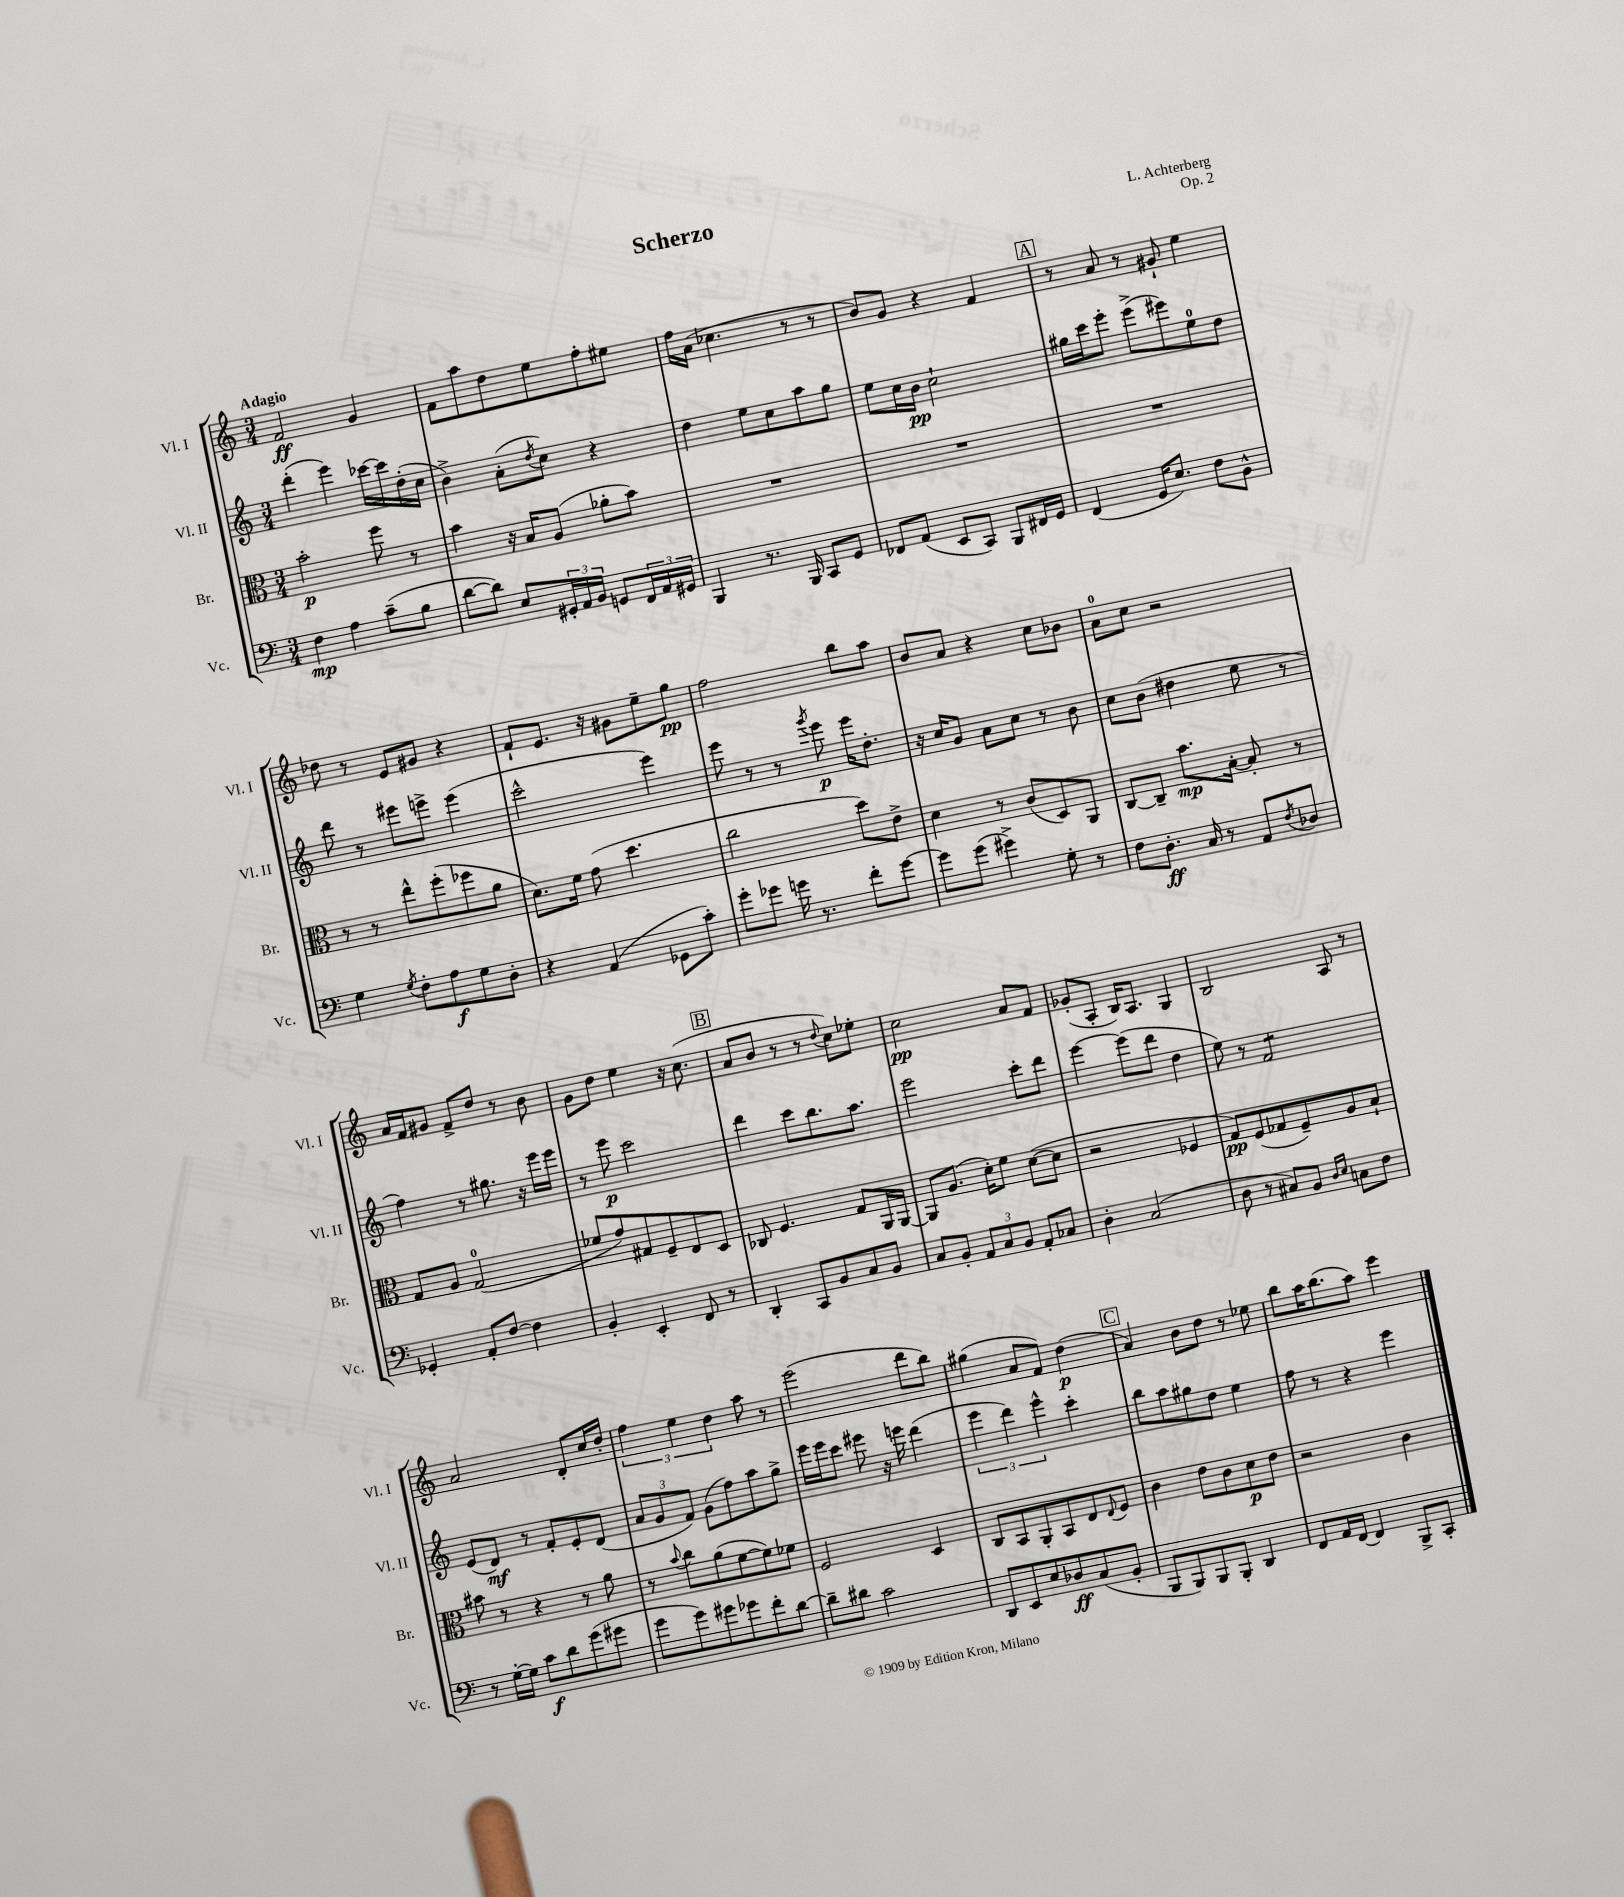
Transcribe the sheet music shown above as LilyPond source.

\header { title = "Scherzo" composer = "L. Achterberg" opus = "Op. 2" }
<<
\new StaffGroup <<
\new Staff = "s0" \with { instrumentName = "Vl. I" shortInstrumentName = "Vl. I" } {
    \clef treble \key c \major \numericTimeSignature \time 3/4 \tempo "Adagio"
    f'2\ff g'4 |
    f'8 a''8 d''8 e''8 f''8-. eis''8 |
    f''16 a'16( ces''4. r8 r8 |
    b'8) g'8 r4 f'4 |
    \mark \markup { \box "A" } r8 a'8 r8 gis'8-! e''4 |
    des''8 r8 e'8 gis'8 r4 |
    f'8-! e'8. r16 gis'8 e''8-- g''8\pp |
    f''2 b''8 a''8 |
    b'8 a'8 r4 c''8 bes'8 |
    a'8-0 c''8 r2 |
    a'16 f'16 gis'8 f'8-> d''8 r8 b'8 |
    g'8 d''8 e''4 r16 c''8.( |
    \mark \markup { \box "B" } a'8 b'8 r8 r8 \appoggiatura { d''8 } c''8) ees''8-. |
    c''2\pp a'8 f'8 |
    ges'8-.( a8-. b16) a8. g4 |
    b2 a8 r8 |
    a'2 d'8-. c''16 d''16-. |
    \tuplet 3/2 { f''4 e''4 d''4 } a''8 r8 |
    e'''2( d'''8 b''8) |
    gis''4( a'8 f'8) d''4\p( |
    \mark \markup { \box "C" } a'4) b'8 d''8 r8 ees''8 |
    b''8 a''16 b''8.( a''8) e'''4 \bar "|." |
}
\new Staff = "s1" \with { instrumentName = "Vl. II" shortInstrumentName = "Vl. II" } {
    \clef treble \key c \major \numericTimeSignature \time 3/4
    d'''4-.( e'''4) ces'''16~ ces'''16 d''16-.( c''16 |
    b'4->) a'8-.( \acciaccatura { d''8 } c''8) r4 |
    d''4 e''8 c''8 a''8 g''8 |
    e''8 c''16 b'16\pp c''2-! |
    \mark \markup { \box "A" } gis''16 c'''16 e'''8-. e'''8->( eis'''8) e''8-0 d''8 |
    d'''8 r8 eis'''8 e'''8-> e'''4( |
    c'''2-^ e'''4) |
    e'''8 r8 r8 \acciaccatura { g'''8 } e'''8\p e'''16 d''8.-. |
    r16 c''16 g'8 a'8 c''8 r8 b'8 |
    c''8 b'8( dis''4 e''8 r8 |
    f''4) r8 gis''8. r16 e'''16 e'''16 |
    r8 e'''8\p c'''2 |
    \mark \markup { \box "B" } d'''4 c'''8 b''8. a''8. |
    e'''2 c'''8-. d'''8 |
    e'''4~ e'''8( d'''8 d''4 |
    e''8) r8 f'2:8 |
    e'8( d'8\mf) r8 f'8-. e'8-. d'8( |
    \tuplet 3/2 { a'8 g'8 f'8) } g'8( f''8) a''8 g''8-> |
    e'''16 e'''16 c'''8 eis'''8 r16 e'''16 d'''4( |
    \tuplet 3/2 { e'''4 d'''4) e'''4-^ } c'''4-. |
    \mark \markup { \box "C" } b''8 a''8 gis''8 d''8 e''4 |
    f''8 r8 r4 e'''4 \bar "|." |
}
\new Staff = "s2" \with { instrumentName = "Br." shortInstrumentName = "Br." } {
    \clef alto \key c \major \numericTimeSignature \time 3/4
    b'2-.\p f''8 r8 |
    b'4 r16 b16 a8( aes'8-. b'8) |
    R2. |
    R2. |
    \mark \markup { \box "A" } R2. |
    r8 r8 e''8-^ f''8-.( fes''8 a'8 |
    d'8.) f'16 g'8( d''4. |
    c''2 d''8) e'8-> |
    d'4 r8 c'8( d8) a,8 |
    c8~ c8-- b'8.\mp b16~-. b8-. r8 |
    g8 a8 g2-0( |
    fes'8 g'8) gis8 f8-- e8 d8 |
    \mark \markup { \box "B" } ces8 f4. g8 a,16 a,16~ |
    a,8 a8.( d'16-.) f'8 d'8~( d'8 |
    r2 fes4 |
    g8\pp) f8( ges8 f8--) a8 b8-! |
    bis'8 r8 r4 r8 a'8 |
    r8 \appoggiatura { b'8 } c''8 a'8( f'8~ f'8) fes'8 |
    f2 d4 |
    c8 b,8 a,8-. b,8 e8 \appoggiatura { e8 } f8 |
    \mark \markup { \box "C" } c'4 e'8 c'8 d'8\p e'8 |
    r2 c'4 \bar "|." |
}
\new Staff = "s3" \with { instrumentName = "Vc." shortInstrumentName = "Vc." } {
    \clef bass \key c \major \numericTimeSignature \time 3/4
    f4\mp a4 c'8--( b8 |
    d'8~ d'8) e8 \tuplet 3/2 { gis,16-. a,16 b,16 } g,8 \tuplet 3/2 { f,16 a,16 gis,16 } |
    b,,4 r8. b,,16 c,8 g,8 |
    fes,8 a,8( e,8 c,8) b,,8 fis,16 g,16 |
    \mark \markup { \box "A" } f,4( g,16 e8.) f8 b,8-^ |
    g4 \acciaccatura { g8 } f8-. a8\f g8 d8-. |
    r4 a,4( ges,8 c'8-.) |
    g'8-. ges'8 g'16 r8. f'8-. g'8~ |
    g'8 g'8( gis'4->) g8-. r8 |
    f8 d8.-.\ff c16 r8 a,8 \acciaccatura { f8 } des8 |
    ges,4-. a,8-. f8~ f4 |
    b,4-. e,4-. f,8 r8 |
    \mark \markup { \box "B" } d,4-. c,8 b,8 c8 b,8 |
    c8 b,8-. \tuplet 3/2 { a,8 c8 b,8 } a,8-. ces8 |
    d4-. c2( |
    d8 r8 cis8) b,8 \grace { d16 e16 } c8 f8 |
    r8 g16~-. g16 c'8\f d'8 g'8( gis'8 |
    g'8 g'8) gis'8 ges'8 f'8-. d'8~ |
    d'8-- dis'8 c'2 |
    d,8 e,8 e8 des8\ff c8( b,8-. |
    \mark \markup { \box "C" } b,,8 b,,8) b,,8 b,,8-. d,4 |
    f,8 a,16 f,16~ f,4 b,,8-> c,8-. \bar "|." |
}
>>
>>
\layout { \context { \Score \remove "Bar_number_engraver" } }
